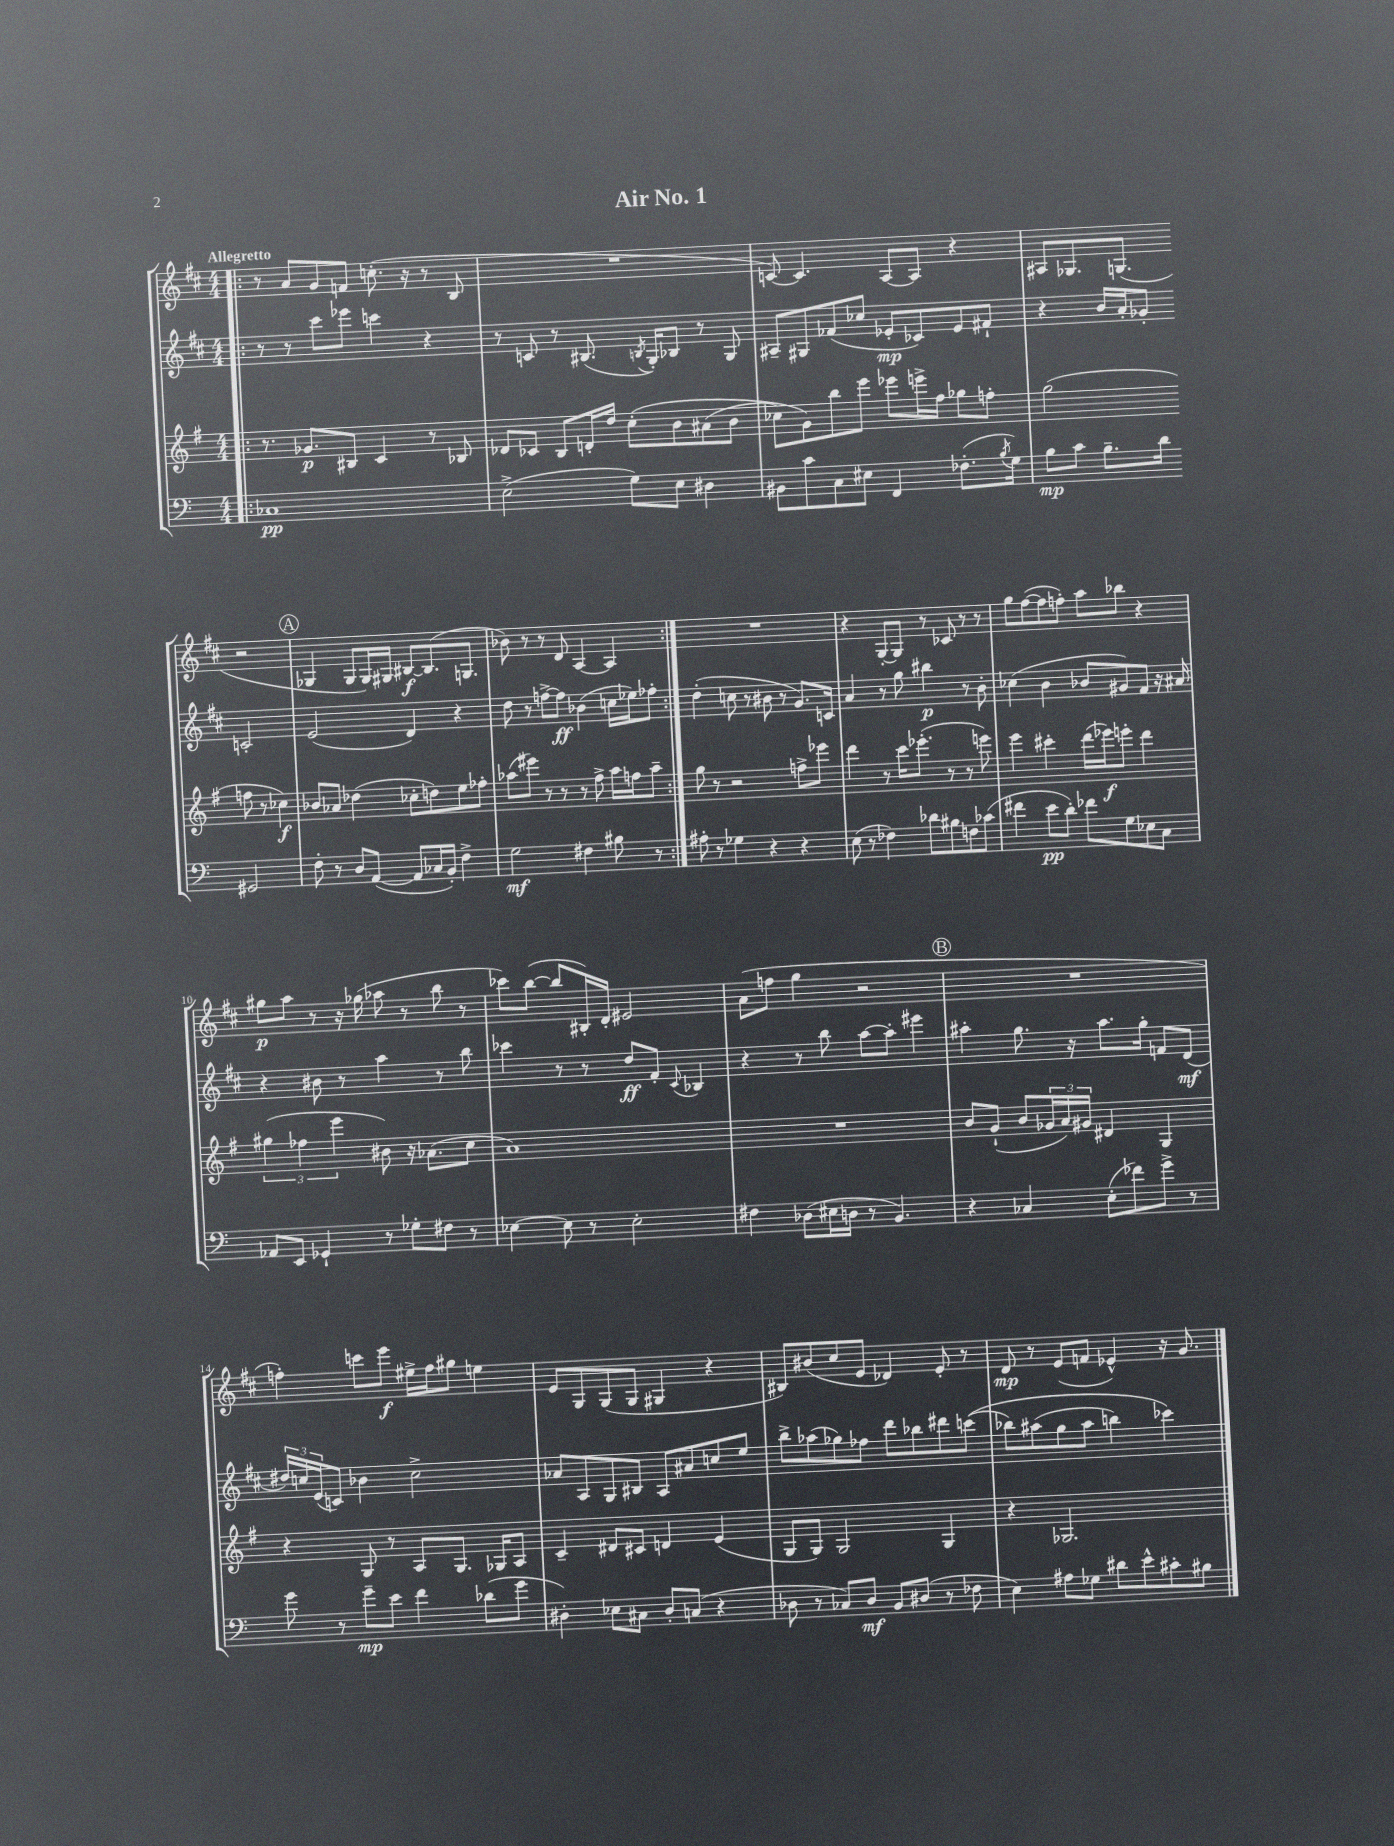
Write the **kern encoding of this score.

**kern	**kern	**kern	**kern
*staff4	*staff3	*staff2	*staff1
*clefF4	*clefG2	*clefG2	*clefG2
*k[]	*k[f#]	*k[f#c#]	*k[f#c#]
*M4/4	*M4/4	*M4/4	*M4/4
=!|:	=!|:	=!|:	=!|:
1C-	8.r	8r	8r
.	.	8r	8a
.	8.g-	.	.
.	.	8ccc#	8g
.	8B#	8eee-	8f
.	4c	4ccc	(8.cc'
.	.	.	16r
.	8r	4r	8r
.	8B-	.	8B
=	=	=	=
(2E^	8d-	8r	1r
.	8c-	8c	.
.	8B	8r	.
.	16d'	(8.B#	.
.	16dd	.	.
8G)	&(8cc'	.	.
.	.	8qB	.
.	.	16G')	.
8E	8b	8B-	.
4D#	(8a#	8r	.
.	8b	8G	.
=	=	=	=
8BB#	8cc-)	8A#~	[8c)
8c	8g&)	8G#	4.c]
8C	8bb	(8f-	.
8E#	8eee	8cc-	.
4FF	8eee-	8e-'	[8A
.	16eee^	8c-)	8A]
.	16ff#	.	.
(8.F-'	8gg-	8e-	4r
.	8ff'	8f#`	.
8qB	.	.	.
16G)	.	.	.
=	=	=	=
8B	(2gg	4r	8A#
8c	.	.	8.G-
8.B~	.	16b	.
.	.	16a'	(8.G
.	.	8g-'	.
16d	.	.	.
2GG#	8ff	2c'	2r
.	8r	.	.
.	4cc-)	.	.
=	=	=	=
8F'	8b-	(2e	4G-
8r	8a-	.	.
8D	(4dd-	.	8G-
([8AA	.	.	16G-)
.	.	.	16G#
8AA]	8cc-'	4d)	[8B#
16C-	8dd)	.	(8.B#]
16BB')	.	.	.
4F^	8ee	4r	.
.	.	.	8.G
.	8ff-'	.	.
=	=	=	=
2G	(8aa-	8dd	8b-)
.	8eee#)	8r	8r
.	8r	[8ff^	8r
.	8r	8ff]	8d
4F#	8r	(4b-	[4A
.	8ff#^	.	.
8B#	16aa-	16cc	4A]
.	16ff	16ee-)	.
8r	8aa-~	8ff-'	.
=:|!	=:|!	=:|!	=:|!
8A#'	8gg	(4dd'	1r
8r	8r	.	.
4G-	2r	8cc	.
.	.	8r	.
4r	.	8b#	.
.	.	8r	.
4r	8ff^	8.g)	.
.	8eee-	.	.
.	.	16c	.
=	=	=	=
(8E	4ddd	4a	4r
8r	.	.	.
4F-)	8r	8r	[8G'
.	16ccc	8gg	8G]
.	(8.eee-'	.	.
8d-	.	4bb#	8r
8B#	8r	.	8c-
8F	8r	8r	8r
(8c-	8eee)	8b'	8r
=	=	=	=
4f#	4eee	(4cc-	8gg
.	.	.	([8ff#
8e	4ccc#'	4b	8ff#]
8d')	.	.	8ff')
8f-	(16ddd	8b-	8aa
.	16eee-)	.	.
8G	8eee'	8g#)	8bb-
8E-	4ddd	8f#	4r
8C	.	16r	.
.	.	16a#	.
=	=	=	=
8AA-	(6gg#	4r	8gg#
8EE	.	.	8aa
.	6ff-	.	.
4GG-`	.	8b#	8r
.	6eee	.	.
.	.	8r	16r
.	.	.	(16gg-
8r	8b#)	4aa	8aa-
8G-'	16r	.	8r
.	(8.a-	.	.
8F#	.	8r	8bb
8r	8cc	8bb	8r
=	=	=	=
[4E-	1a)	4ccc-	8ccc-)
.	.	.	([8bb
8E-]	.	8r	8bb]
8r	.	8r	16B#')
.	.	.	16d'
2E-'	.	8dd	2e#
.	.	8f#'	.
.	.	8qqc#	.
.	.	4B-	.
=	=	=	=
4F#	1r	4r	(8a
.	.	.	8ff
(8D-	.	8r	4gg
16E#	.	8bb	.
16D	.	.	.
8r	.	[8aa	2r
4.BB)	.	8aa']	.
.	.	4eee#	.
=	=	=	=
4r	8b	4aa#'	1r
.	(8g`	.	.
4C-	8b	8.gg	.
.	24g-	.	.
.	24a)	.	.
.	.	16r	.
.	24g#	.	.
(8E'	4d#	8.aa#	.
8f-)	.	.	.
.	.	16gg'	.
8g^	4G	8f	.
8r	.	(8d	.
=	=	=	=
8g	4r	24dd#)	4ff')
.	.	24cc	.
.	.	(24e	.
8r	.	8c)	.
8g~	8G	4b-	8ccc
8e	8r	.	8eee
4f	8A	2cc^	16ee#^
.	.	.	16ff
.	8.G	.	8gg#
(8d-	.	.	4ee
.	16G-	.	.
8g	8A	.	.
=	=	=	=
4D#')	4c~	8a-	8e
.	.	8A	8G
8E-	8d#	8G	(8G
8C#	8c#	8B#	8G
8D#'	4d	8A	4G#
(8C	.	8a#	.
4r	(4e	8cc	4r
.	.	8ee	.
=	=	=	=
8D-	8G	8bb^	8B#)
8r	8G)	(8aa-	(8b#
8C-)	2G	8gg-)	8cc#
8D-	.	8ff-	8e
8BB	.	8ddd	4d-)
(8D#	.	8bb-	.
8r	4G	8ddd#	8e'
8F-	.	&((8ccc	8r
=	=	=	=
4E)	4r	8bb-)	8d
.	.	(8aa#	8r
8A#	2.G-	8gg	(8e
8G-	.	8aa#	8f
8d#	.	4bb)	4e-^^)
8e^^	.	.	.
8c#'	.	4ccc-&)	16r
.	.	.	8.g
8B#	.	.	.
==	==	==	==
*-	*-	*-	*-
